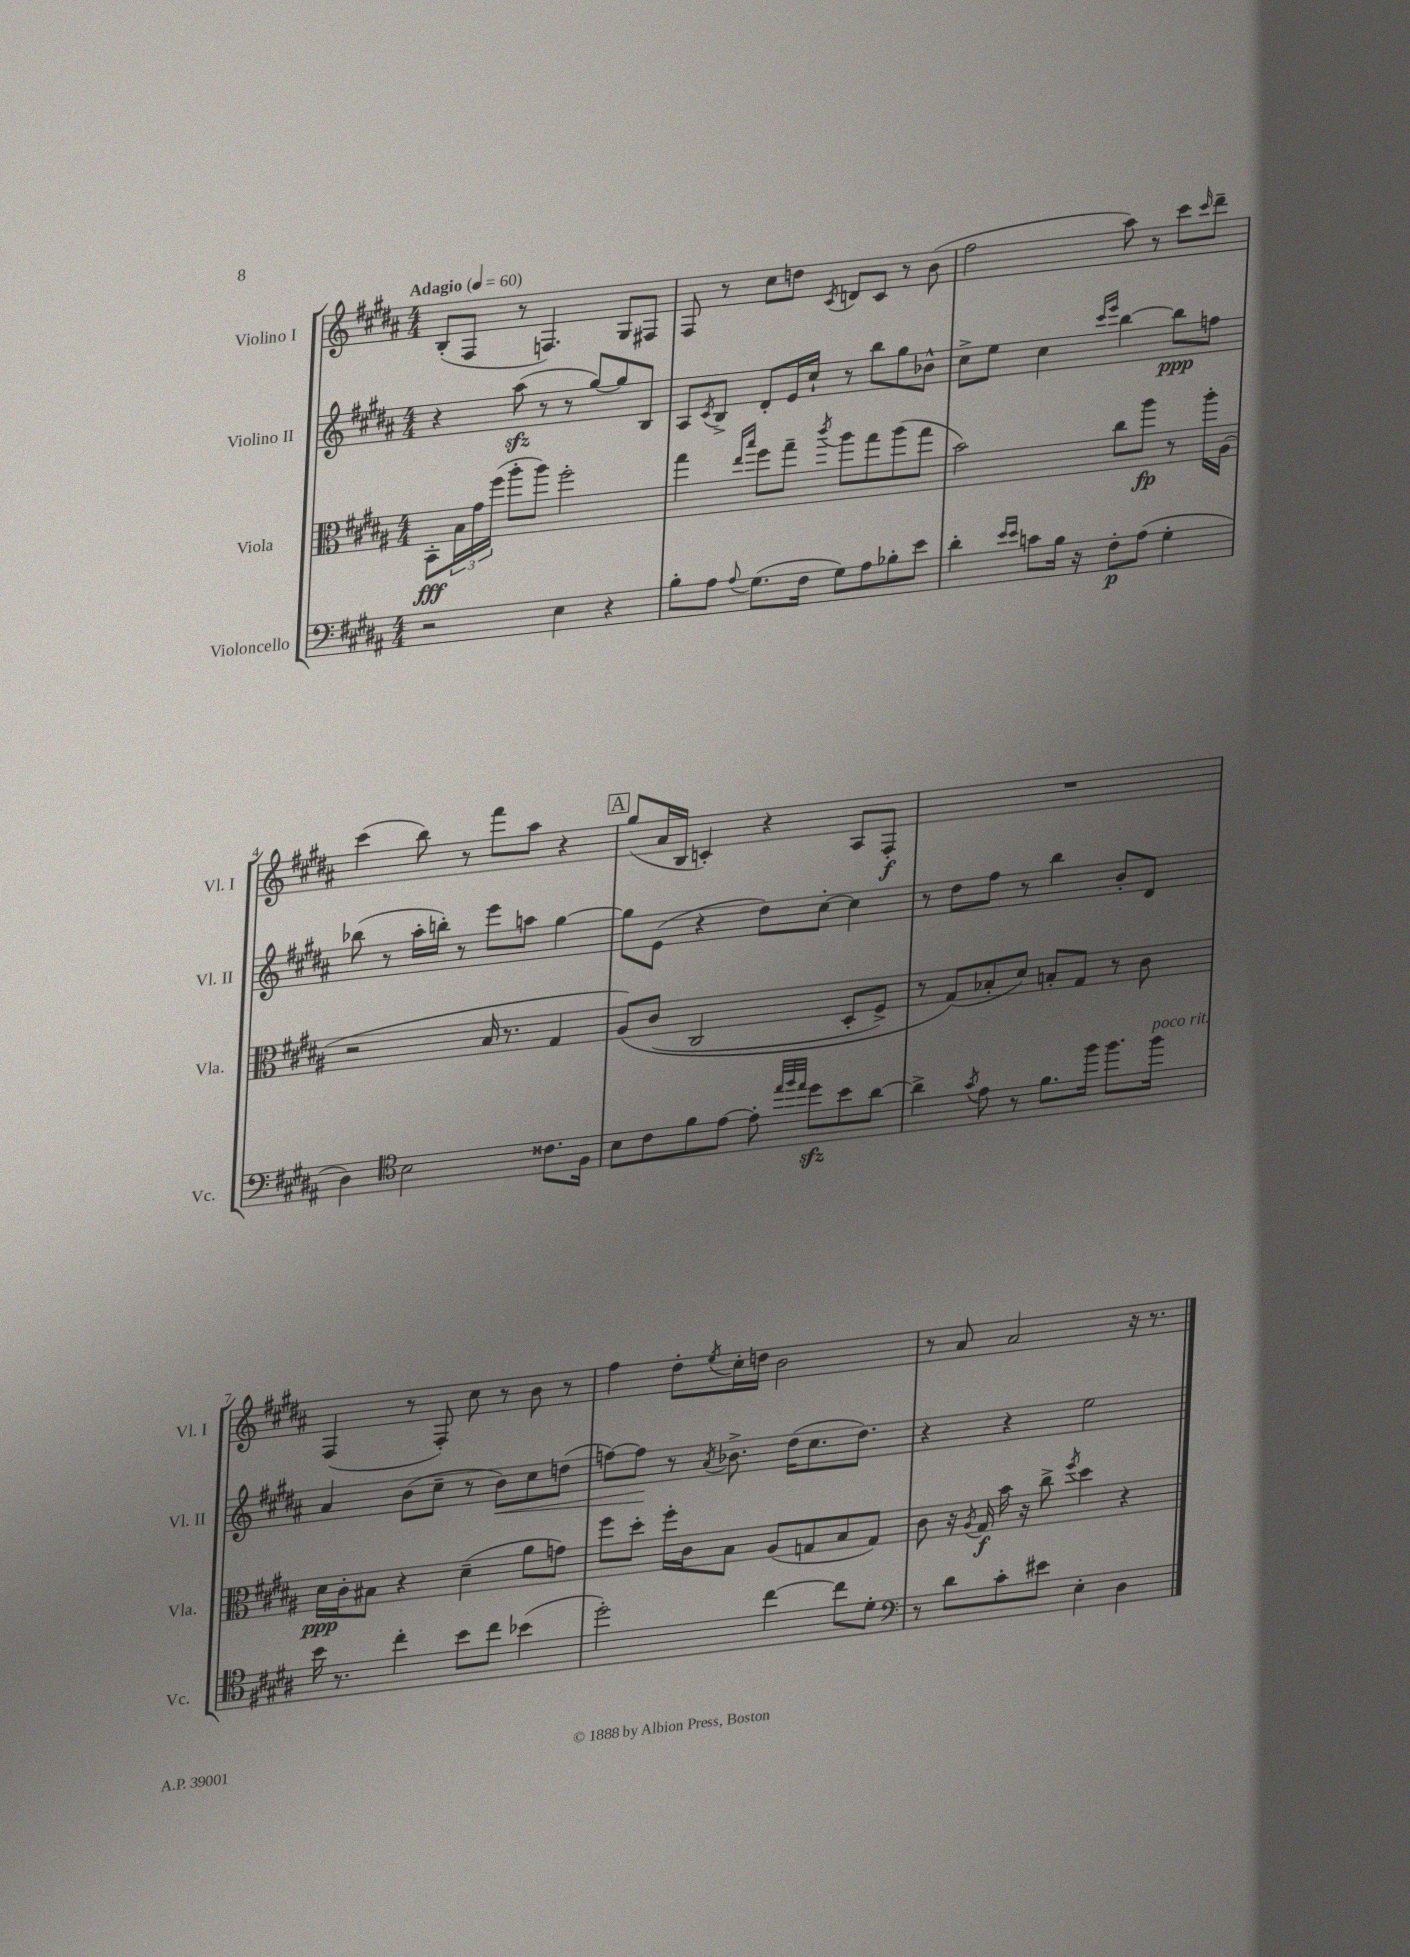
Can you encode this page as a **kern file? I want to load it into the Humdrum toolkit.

**kern	**kern	**kern	**kern
*staff4	*staff3	*staff2	*staff1
*clefF4	*clefC3	*clefG2	*clefG2
*k[f#c#g#d#a#]	*k[f#c#g#d#a#]	*k[f#c#g#d#a#]	*k[f#c#g#d#a#]
*M4/4	*M4/4	*M4/4	*M4/4
*MM60	*MM60	*MM60	*MM60
2r	8BB'\L	4r	(8B'/L
.	24B\L	.	8F#/J
.	24g#\	.	.
.	(24ff#\JJ	.	.
.	8aa#'\L	(8aa#\	8r
.	8aa#\J)	8r	4.F/)
4E\	2ff#'\	8r	.
.	.	[8gg#/L)	.
4r	.	8gg#/]	8G#/L
.	.	8B/J	8F#/J
=	=	=	=
8B'\L	4gg#\	8A#/L	8F#/
.	.	8qc#/	.
8A#\J	.	8B^/J	8r
.	16qqee/LL	.	.
8qqA#/	16qqbb/JJ	.	.
(8.G#\L	8ff#\L	8d#'/L	8cc#\L
.	8gg#~\J	16e/L	8dd\J
16F#\Jk	.	16cc#`/JJ	.
.	8qccc#/	.	8qc#/
8G#\L)	8aa#\L	8r	8d/L
8A#\	8gg#\	8bb\L	8c#/J
8B-'\	(8aa#\	8gg#\	8r
8e\J	8gg#\J	8b-^^\J	(8b\
=	=	=	=
4d#'\	2b\)	8cc#^\L	2ff#\
.	.	8ee\J	.
16qqe/LL	.	.	.
16qqe/JJ	.	.	.
8c\L	.	4cc#\	.
16B\Jk	.	.	.
16r	.	.	.
.	.	16qqccc#/LL	.
.	.	16qqeee/JJ	.
8F#'\L	8cc#\L	[4bb\	8aa#\)
(8A#\J	8aa#\J	.	8r
4G#'\	8r	8bb\]L	8ccc#\L
.	.	.	16qqccc#/
.	16aa#'\LL	8ff\J	8ddd#~\J
.	(16A#\JJ	.	.
=	=	=	=
4D#\)	2r	(8bb-\	(4ccc#\
.	.	8r	.
*clefC4	*	*	*
2B\	.	16aa#'\LL	8bb\)
.	.	16bb'\JJ)	.
.	.	8r	8r
.	16B/	8eee\L	8fff#\L
.	8.r	.	.
.	.	8aa\J	8aa#\J
8.c##\L	4G#/	[4gg#\	4r
16F#\Jk	.	.	.
=	=	=	=
8B\L	&(8A#/L)	8gg#\]L	(8gg#/L
8c#\	(8c#/J	(8e\J	16a#/L
.	.	.	16B/JJ
8f#\	2C#/	4r	4c'/)
[8e\J	.	.	.
8e'\]	.	8dd#\L)	4r
32qqee/LLL	.	.	.
32qqff#/	.	.	.
32qqee/JJJ	.	.	.
8dd#\L	.	[8cc#'\J	.
8b\	8D#'/L	4cc#\]	8A#/L
[8a#\J	8F#^/J)	.	8F#'/J
=	=	=	=
4a#^\]	8r	8r	1r
.	(8G#/L&)	8dd#\L	.
8qg#/	.	.	.
8e\	8B-'/	8ff#\J	.
8r	8d#/J)	8r	.
8.f#\L	8B'/L	4bb\	.
.	8G#/J	.	.
16ff#\Jk	.	.	.
8.ff#\L	8r	8b'/L	.
.	8c#\	8d#/J	.
16ff#\Jk	.	.	.
=	=	=	=
16b\	16d#\LL	4a#/	(4F#/
8.r	16c#'\J	.	.
.	8B#\J	.	.
4cc#'\	4r	(8b\L	8r
.	.	8cc#~\J	8F#'/)
8b\L	(4d#~\	8r	8cc#\
8cc#\J	.	8b\L)	8r
(4b-\	8a#\L	8cc#\	8b\
.	8g\J)	(8dd\J	8r
=	=	=	=
2dd#'\)	8ff#\L	[8ff\L)	4ff#\
.	8dd#'\J	8ff\]J	.
.	16ff#'\LL	8r	8dd#'\L
.	16c#\J	.	.
.	.	8qa#/	8qee/
.	8B\J	8.b-^\	16cc#'\L
.	.	.	16dd\JJ
[4cc#\	(8A#/L	.	2b\
.	.	(16dd#\LK	.
.	8G/	8.cc#\	.
8cc#\]L	8B/	.	.
.	.	8.dd#\J)	.
8d#'\J	8G/J)	.	.
=	=	=	=
*clefF4	*	*	*
8r	8c#\	4r	8r
8d#\L	16r	.	8a#/
.	8qA#/	.	.
.	16G#/	.	.
8c#'\	16b\	4r	2a#/
.	16r	.	.
8e#\J	8cc#^\	.	.
.	8qff#/	.	.
4E'\	4dd#\	2ee\	.
4D#\	4r	.	16r
.	.	.	8.r
==	==	==	==
*-	*-	*-	*-
